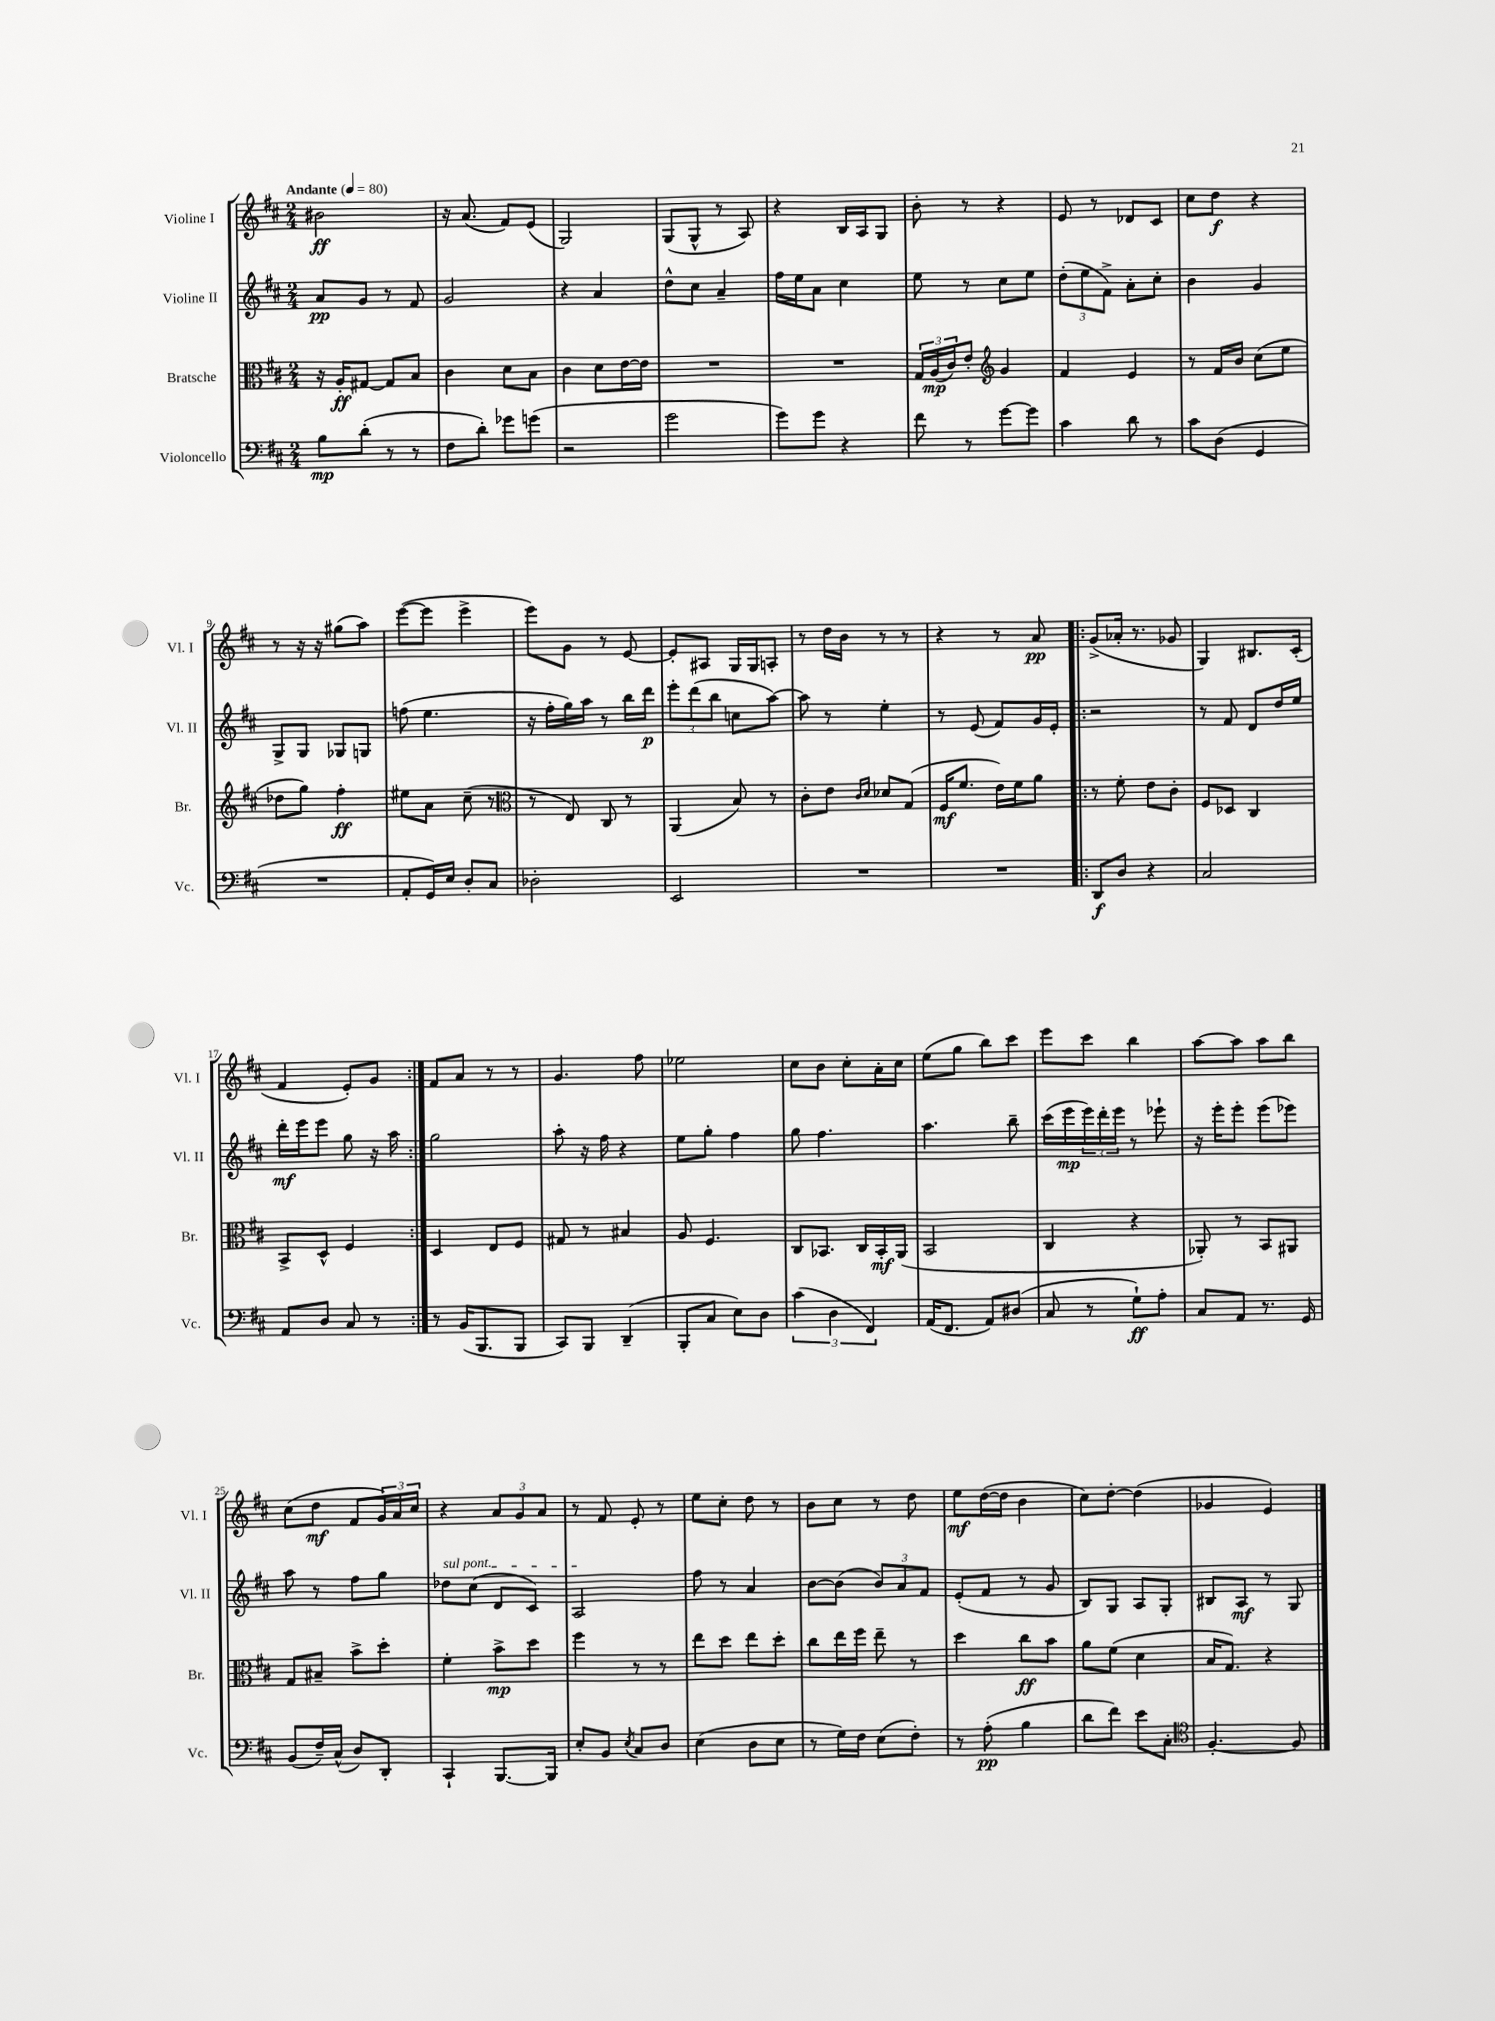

**kern	**kern	**kern	**kern
*staff4	*staff3	*staff2	*staff1
*clefF4	*clefC3	*clefG2	*clefG2
*k[f#c#]	*k[f#c#]	*k[f#c#]	*k[f#c#]
*M2/4	*M2/4	*M2/4	*M2/4
*MM80	*MM80	*MM80	*MM80
8B	16r	8a	2b#
.	16A'	.	.
(8d'	[8G#	8g	.
8r	8G#]	8r	.
8r	8B	8f#	.
=	=	=	=
8F#	4c#	2g	16r
.	.	.	(8.a
8d')	.	.	.
8g-	8d	.	8f#)
(8g	8B	.	(8e
=	=	=	=
2r	4c#	4r	2G)
.	8d	4a	.
.	[16e	.	.
.	16e]	.	.
=	=	=	=
2g	2r	8dd^^	(8G
.	.	8cc#	8G^^
.	.	4a~	8r
.	.	.	8A)
=	=	=	=
8g)	2r	16ff#	4r
.	.	16ee	.
8g	.	8a	.
4r	.	4cc#	16B
.	.	.	16A
.	.	.	8G
=	=	=	=
8f#	24G	8ee	8b'
.	(24A	.	.
.	24c#)	.	.
8r	8e'	8r	8r
*	*clefG2	*	*
[8g	4g	8cc#	4r
8g]	.	8ee	.
=	=	=	=
4c#	4f#	(12dd'	8e
.	.	12ee	.
.	.	.	8r
.	.	12f#^)	.
8d	4e	8a'	8d-
8r	.	8cc#'	8c#
=	=	=	=
8c#	8r	4b	8cc#
(8D	16f#	.	8dd
.	16b	.	.
4GG	(8cc#	4g	4r
.	8ee	.	.
=	=	=	=
2r	8dd-	8G^	8r
.	8gg)	8G	16r
.	.	.	16r
.	4ff#'	8G-	(8gg#
.	.	8G	8aa)
=	=	=	=
8AA'	8ee#	(8ff	([8eee
16GG)	8a	4.ee	8eee]
16E	.	.	.
8D'	(8cc#~	.	4eee^
8C#	8r	.	.
=	=	=	=
*	*clefC3	*	*
2D-'	8r	16r	8eee)
.	.	16ff#'	.
.	8E)	16gg)	8g
.	.	16aa	.
.	8C#	8r	8r
.	8r	16bb	[8e
.	.	16ddd	.
=	=	=	=
2EE	(4AA	12eee'	8e']
.	.	(12ddd	.
.	.	.	8A#
.	.	12bb	.
.	8B)	8cc	16G
.	.	.	16G
.	8r	[8aa)	8A'
=	=	=	=
2r	8c#'	8aa]	8r
.	8e	8r	16dd
.	.	.	16b
.	16qqc#	.	.
.	16qqd	.	.
.	8d-	4ee'	8r
.	(8G	.	8r
=	=	=	=
2r	16F#	8r	4r
.	8.f#	.	.
.	.	(8e	.
.	16e)	8f#)	8r
.	16f#	.	.
.	8a	16g	8a
.	.	16e'	.
=!|:	=!|:	=!|:	=!|:
8DD	8r	2r	(8g^
8D	8f#'	.	16a-'
.	.	.	8.r
4r	8e	.	.
.	8c#'	.	8g-
=	=	=	=
2C#	8F#	8r	4G)
.	8D-	8f#	.
.	4C#	8d	8.B#
.	.	16dd	.
.	.	16ee	(16c#'
=	=	=	=
8AA	8BB^	16ddd'	4f#
.	.	16eee	.
8D	8D^^	8eee	.
8C#	4F#	8gg	8e')
8r	.	16r	8g
.	.	16aa	.
=:|!	=:|!	=:|!	=:|!
8r	4D	2gg	8f#
(16BB	.	.	8a
8.BBB	.	.	.
.	8E	.	8r
8BBB	8F#	.	8r
=	=	=	=
8CC#)	8G#	8aa'	4.g
8BBB	8r	16r	.
.	.	16ff#	.
(4DD~	4B#	4r	.
.	.	.	8ff#
=	=	=	=
8BBB'	8A	8ee	2ee-
8C#	4.F#	8gg'	.
8E)	.	4ff#	.
8D	.	.	.
=	=	=	=
(6c#	8C#	8gg	8cc#
.	8.BB-	4.ff#	8b
6D	.	.	.
.	.	.	8cc#'
.	16C#	.	.
6FF#)	.	.	.
.	16BB-'	.	16a'
.	(16AA	.	16cc#
=	=	=	=
(16AA	2BB	4.aa	(8ee
8.FF#	.	.	.
.	.	.	8gg
8AA)	.	.	8bb)
(8D#	.	8bb~	8ccc#
=	=	=	=
8C#	4C#	(16ccc#	8eee
.	.	16eee	.
8r	.	24eee)	8ccc#
.	.	24ddd'	.
.	.	24eee	.
8G`)	4r	8r	4bb
8A'	.	8eee-`	.
=	=	=	=
8C#	8AA-')	16r	[8aa
.	.	16eee'	.
8AA	8r	8eee'	8aa]
8.r	8BB	(8eee	8aa
.	8AA#	8eee-)	8bb
16GG	.	.	.
=	=	=	=
(8BB	8G	8aa	(8cc#
16F#~)	8B#~	8r	8dd
(16C#^^	.	.	.
8D)	8b^	8ff#	8f#
8DD'	8dd'	8gg	24g)
.	.	.	24a
.	.	.	24cc#
=	=	=	=
4CC#`	4f#'	8dd-	4r
.	.	(8cc#	.
[8.BBB	8b^	8d	12a
.	.	.	12g
.	8dd	8c#)	.
.	.	.	12a
16BBB]	.	.	.
=	=	=	=
8E'	4ff#	2A	8r
8BB	.	.	8f#
8qE	.	.	.
8C#	8r	.	8e'
8D	8r	.	8r
=	=	=	=
(4E	8ee	8ff#	8ee
.	8dd	8r	8cc#'
8D	8ee	4a	8dd
8E	8dd'	.	8r
=	=	=	=
8r	8cc#	[8b	8b
16G)	16ee	(8b]	8cc#
16F#	16ff#	.	.
(8E	8ee~	12b)	8r
.	.	12a	.
8F#')	8r	.	8dd
.	.	12f#	.
=	=	=	=
8r	4dd	(8e'	8ee
(8A'	.	8f#	([16dd
.	.	.	16dd]
4B	8cc#	8r	4b
.	8b	8g	.
=	=	=	=
8d	8a	8B)	8cc#)
8f#)	(8f#	8G	[8dd'
8e	4d	8A	(4dd]
8C#'	.	8G'	.
=	=	=	=
*clefC4	*	*	*
[4.F#'	16B	8B#	4g-
.	8.G)	.	.
.	.	8A	.
.	4r	8r	4e)
8F#]	.	8G	.
==	==	==	==
*-	*-	*-	*-
